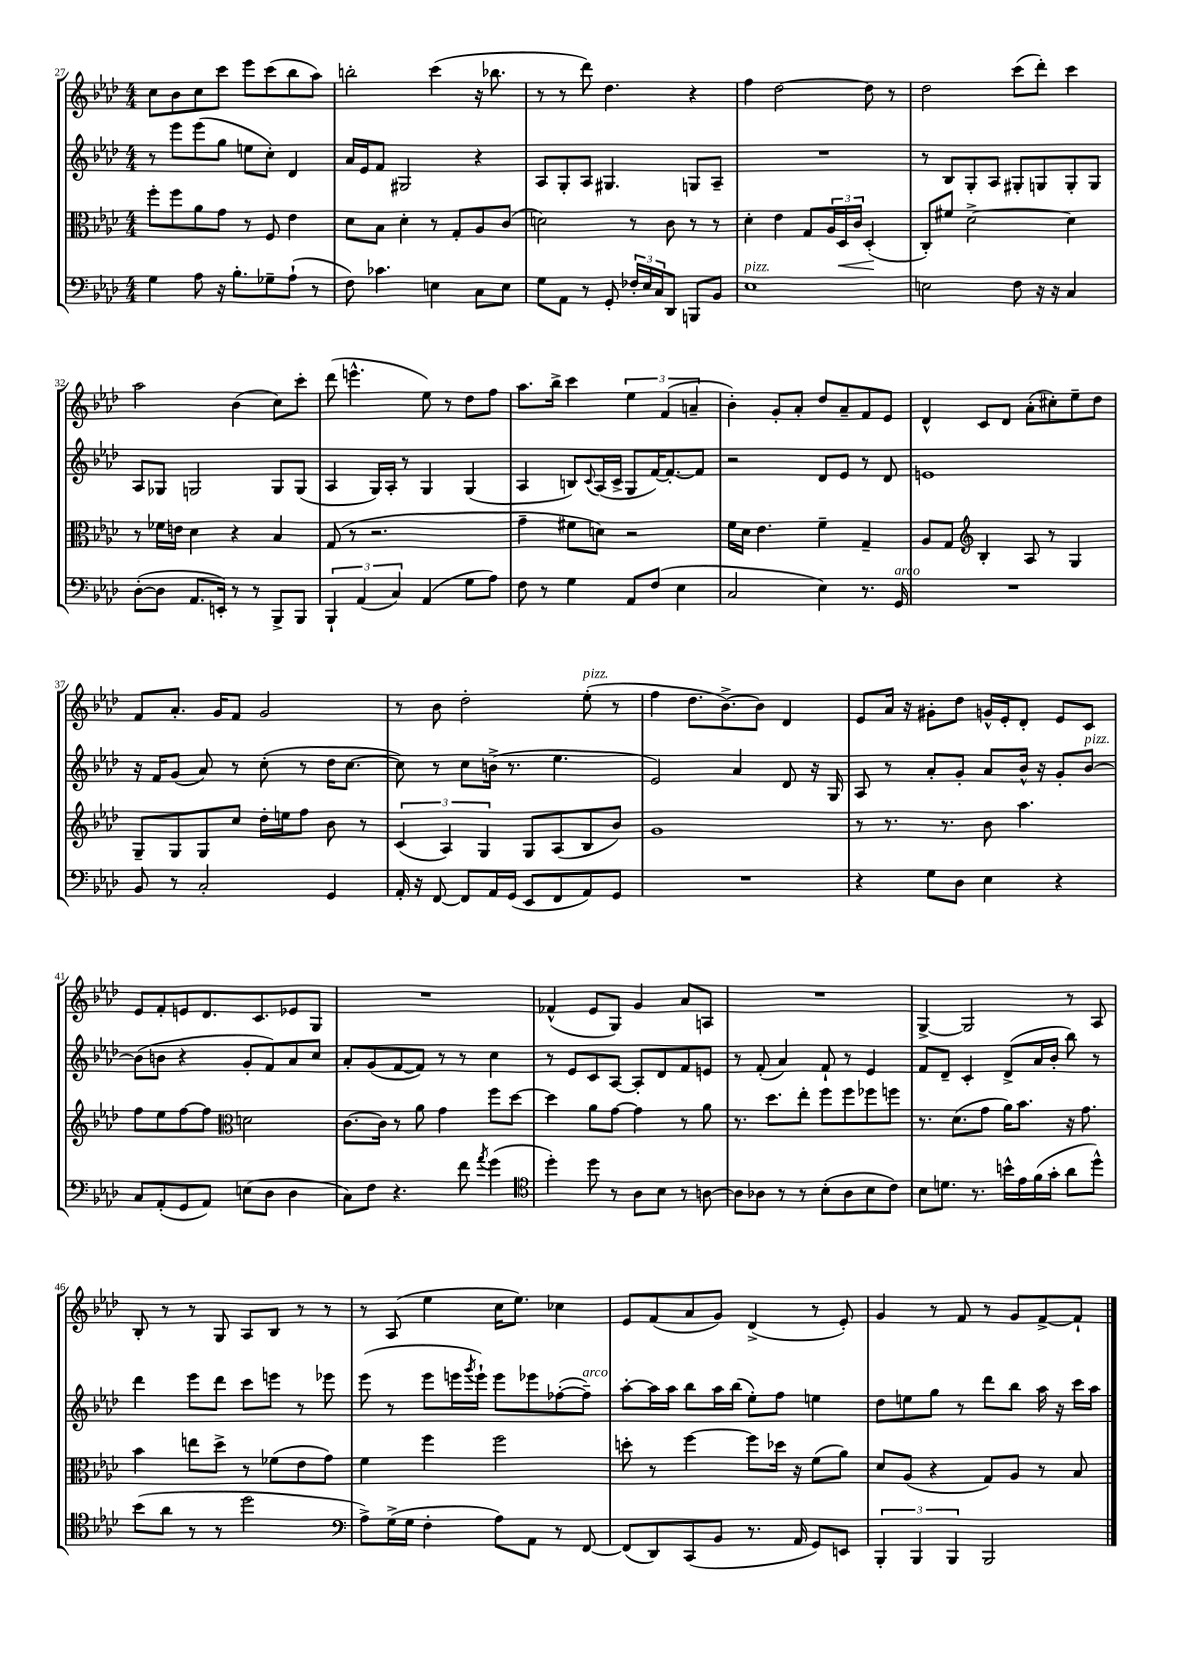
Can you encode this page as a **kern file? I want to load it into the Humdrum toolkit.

**kern	**kern	**dynam	**kern	**kern
*part4	*part3	*part3	*part2	*part1
*staff4	*staff3	*staff3	*staff2	*staff1
*clefF4	*clefC3	*	*clefG2	*clefG2
*k[b-e-a-d-]	*k[b-e-a-d-]	*	*k[b-e-a-d-]	*k[b-e-a-d-]
*M4/4	*M4/4	*	*M4/4	*M4/4
=27	=27	=27	=27	=27
4G\	8ff'\L	.	8r	8cc\L
.	8ff\	.	8eee-\L	8b-\
8A-\	8a-\	.	(8eee-\	8cc\
16r	8g\J	.	8gg\J	8ccc\J
8.B-'\L	.	.	.	.
.	8r	.	8een\L	8eee-\L
8G-X~\	8F/	.	8cc'\J)	(8ccc\
(8A-`\J	4e-\	.	4d-/	8bb-\
8r	.	.	.	8aa-\J)
=28	=28	=28	=28	=28
8F\)	8d-\L	.	16a-/LL	2bbn'\
.	.	.	16e-/J	.
4.c-X\	8B-\J	.	8f/J	.
.	4d-'\	.	2G#X/	.
4En\	8r	.	.	(4ccc\
.	8G'/L	.	.	.
8C\L	8A-/	.	4r	16r
.	.	.	.	8.bb-X\
8E\J	(8c/J	.	.	.
=29	=29	=29	=29	=29
8G\L	2dn\)	.	8A-/L	8r
8AA-\J	.	.	8G'/	8r
8r	.	.	8A-/J	8ddd-\)
8GG'/	.	.	4.G#X/	4.dd-\
24F-X'/LL	8r	.	.	.
24E-/	.	.	.	.
24C/J	.	.	.	.
8DD-/J	8c\	.	.	.
8BBBn/L	8r	.	8Gn/L	4r
8BB-/J	8r	.	8A-~/J	.
=30	=30	=30	=30	=30
!LO:TX:a:i:t=pizz.	!	!	!	!
1E-	4d-'\	.	1r	4ff\
.	4e-\	.	.	[2dd-\
.	8G/L	.	.	.
.	24A-/L	.	.	.
!	!	!LO:HP:b	!	!
.	24D-/	<	.	.
.	24c/JJ	.	.	.
.	(4D-'/	.	.	8dd-\]
.	.	.	.	8r
.	.	[	.	.
=31	=31	=31	=31	=31
2En\	8C'/L)	.	8r	2dd-\
.	8f#X/J	.	8B-/L	.
.	[2d-^\	.	8G'/	.
.	.	.	8A-/J	.
8F\	.	.	8G#X'/L	(8ccc\L
16r	.	.	8Gn/	8ddd-'\J)
16r	.	.	.	.
4C/	4d-\]	.	8G'/	4ccc\
.	.	.	8G/J	.
!!LO:LB:g=z
=32	=32	=32	=32	=32
([8D-'\L	8r	.	8A-/L	2aa-\
8D-\J]	16f-X\LL	.	8G-X/J	.
.	16en\JJ	.	.	.
8.AA-/L	4d-\	.	2Gn/	.
16EEn'/Jk)	.	.	.	.
8r	4r	.	.	(4b-\
8r	.	.	.	.
8BBB-^/L	4B-/	.	8G/L	8cc\L)
8BBB-/J	.	.	(8G/J	8ccc'\J
=33	=33	=33	=33	=33
6BBB-`/	(8G/	.	4A-/	(8ddd-\
.	8r	.	.	4.eeen^^\
(6AA-/	.	.	.	.
.	2.r	.	16G/LL)	.
.	.	.	16A-'/JJ	.
6C/)	.	.	.	.
.	.	.	8r	.
(4AA-/	.	.	4G/	8ee-\)
.	.	.	.	8r
8G\L	.	.	(4G/	8dd-\L
8A-\J)	.	.	.	8ff\J
=34	=34	=34	=34	=34
8F\	4g~\	.	4A-/	8.aa-\L
8r	.	.	.	.
.	.	.	.	16bb-^\Jk
4G\	8f#X\L	.	8Bn/L)	4ccc\
.	.	.	8qqc/	.
.	8dn\J)	.	(16A-/L	.
.	.	.	16c^/JJ	.
8AA-/L	2r	.	8G/L	6ee-\
(8F/J	.	.	[16f/K)	.
.	.	.	.	(6f/
.	.	.	8.f'/_	.
4E-\	.	.	.	.
.	.	.	.	6an~/
.	.	.	8f/J]	.
=35	=35	=35	=35	=35
2C/	16f\LL	.	2r	4b-'\)
.	16d-\JJ	.	.	.
.	4.e-\	.	.	.
.	.	.	.	8g'/L
.	.	.	.	8a-'/J
4E-\)	4f~\	.	8d-/L	8dd-/L
.	.	.	8e-/J	8a-~/
8.r	4G~/	.	8r	8f/
.	.	.	8d-/	8e-/J
!LO:TX:a:i:t=arco	!	!	!	!
16GG/	.	.	.	.
=36	=36	=36	=36	=36
1r	8A-/L	.	1en	4d-^^/
.	8G/J	.	.	.
*	*clefG2	*	*	*
.	4B-'/	.	.	8c/L
.	.	.	.	8d-/J
.	8A-/	.	.	(8a-'\L
.	8r	.	.	8cc#X'\)
.	4G/	.	.	8ee-~\
.	.	.	.	8dd-\J
!!LO:LB:g=z
=37	=37	=37	=37	=37
8BB-/	8G~/L	.	16r	8f/L
.	.	.	16f/KL	.
8r	8G/	.	(8g/J	8.a-'/J
2C'/	8G/	.	8a-/)	.
.	.	.	.	16g/KL
.	8cc/J	.	8r	8f/J
.	16dd-'\LL	.	(8cc'\	2g/
.	16een\J	.	.	.
.	8ff\J	.	8r	.
4GG/	8b-\	.	16dd-\KL	.
.	.	.	[8.cc\J	.
.	8r	.	.	.
=38	=38	=38	=38	=38
16AA-'/	(6c/	.	8cc\])	8r
16r	.	.	.	.
[8FF/	.	.	8r	8b-\
.	6A-/)	.	.	.
8FF/L]	.	.	8cc\L	2dd-'\
.	6G/	.	.	.
16AA-/L	.	.	(16bn^\Jk	.
(16GG/JJ	.	.	8.r	.
8EE-/L	8G/L	.	.	.
8FF/	(8A-/	.	4.ee-\	.
!	!	!	!	!LO:TX:a:i:t=pizz.
8AA-/)	8B-/	.	.	(8ee-'\
8GG/J	8b-/J)	.	.	8r
=39	=39	=39	=39	=39
1r	1g	.	2e-/)	4ff\
.	.	.	.	8.dd-\L
.	.	.	.	[8.b-^\)
.	.	.	4a-/	.
.	.	.	.	8b-\J]
.	.	.	8d-/	4d-/
.	.	.	16r	.
.	.	.	16G/	.
=40	=40	=40	=40	=40
4r	8r	.	8A-/	8e-/L
.	8.r	.	8r	16a-/Jk
.	.	.	.	16r
8G\L	.	.	8a-'/L	8g#X'\L
.	8.r	.	.	.
8D-\J	.	.	8g'/J	8dd-\J
4E-\	8b-\	.	8a-/L	16gn^^/LL
.	.	.	.	16e-'/J
.	4.aa-\	.	16b-^^/Jk	8d-'/J
.	.	.	16r	.
4r	.	.	8g'/L	8e-/L
!	!	!	!LO:TX:a:i:t=pizz.	!
.	.	.	[8b-/J	8c/J
!!LO:LB:g=z
=41	=41	=41	=41	=41
8C/L	8ff\L	.	(8b-\L]	8e-/L
(8AA-'/	8ee-\	.	8bn\J	8f'/
8GG/	[8ff\	.	4r	8en/
8AA-/J)	8ff\J]	.	.	8.d-/
*	*clefC3	*	*	*
(8En\L	2dn\	.	8g'/L	.
.	.	.	.	8.c/
8D-\J	.	.	8f/)	.
4D-\	.	.	8a-/	8e-X/
.	.	.	8cc/J	8G/J
=42	=42	=42	=42	=42
8C\L)	[8.c\L	.	8a-'/L	1r
8F\J	.	.	(8g/	.
.	16c\Jk]	.	.	.
4.r	8r	.	[8f/	.
.	8a-\	.	8f/J])	.
.	4g\	.	8r	.
8f\	.	.	8r	.
8qa-/	.	.	.	.
(4g\	8ff\L	.	4cc\	.
.	[8dd-\J	.	.	.
=43	=43	=43	=43	=43
*clefC4	*	*	*	*
4dd-'\)	4dd-\]	.	8r	(4f-X^^/
.	.	.	8e-/L	.
8dd-\	8a-\L	.	8c/	8e-/L
8r	[8g\J	.	[8A-/J	8G/J)
8A-\L	4g\]	.	8A-'/L]	4g/
8B-\J	.	.	8d-/	.
8r	8r	.	8f/	8a-/L
[8An\	8a-\	.	8en/J	8An/J
=44	=44	=44	=44	=44
8A\L]	8.r	.	8r	1r
8A-X\J	.	.	(8f'/	.
.	8.dd-\L	.	.	.
8r	.	.	4a-/)	.
8r	8ee-'\J	.	.	.
(8B-'\L	8ff\L	.	8f`/	.
8A-\	8ff\	.	8r	.
8B-\	8ff-X\	.	4e-/	.
8c\J)	8ffn\J	.	.	.
=45	=45	=45	=45	=45
8B-\L	8.r	.	8f/L	[4G^/
8.dn\J	.	.	8d-~/J	.
.	(8.d-\L	.	.	.
.	.	.	4c'/	2G/]
8.r	.	.	.	.
.	8g\J	.	.	.
16bn^^\LL	16a-\KL)	.	(8d-^/L	.
16e-\	8.b-\J	.	.	.
(16f\	.	.	16a-/L	.
16g'\JJ	.	.	16b-'/JJ	.
8a-\L	16r	.	8bb-\)	8r
.	8.g\	.	.	.
8dd-^^\J)	.	.	8r	8A-/
!!LO:LB:g=z
=46	=46	=46	=46	=46
(8b-\L	4b-\	.	4ddd-\	8B-'/
8a-\J	.	.	.	8r
8r	8een\L	.	8eee-\L	8r
8r	8dd-^\J	.	8ddd-\J	8G/
2dd-\	8r	.	8ccc\L	8A-/L
.	(8f-X\L	.	8eeen\J	8B-/J
.	8e-\	.	8r	8r
.	8g\J)	.	8eee-X\	8r
=47	=47	=47	=47	=47
*clefF4	*	*	*	*
8A-^\L)	4f\	.	(8eee-\	8r
(16G^\L	.	.	8r	(8A-/
16G\JJ	.	.	.	.
4F'\	4ff\	.	8eee-\L	4ee-\
.	.	.	16eeen\L	.
.	.	.	8qggg/	.
.	.	.	16eee`\JJ)	.
8A-\L)	2ff\	.	8eee\L	16cc\KL
.	.	.	.	8.ee-\J)
8AA-\J	.	.	8eee-X\	.
8r	.	.	([8ff-X'\	4cc-X\
!	!	!	!LO:TX:a:i:t=arco	!
[8FF/	.	.	8ff-~\J])	.
=48	=48	=48	=48	=48
(8FF/L]	8ddn'\	.	[8aa-'\L	8e-/L
8DD-/)	8r	.	16aa-\L]	(8f/
.	.	.	16aa-\JJ	.
(8CC/	[4ff\	.	8bb-\L	8a-/
8BB-/J	.	.	16aa-\L	8g/J)
.	.	.	(16bb-\JJ	.
8.r	8ff\L]	.	8ee-'\L)	(4d-^/
.	16dd-X\Jk	.	8ff\J	.
16AA-/	16r	.	.	.
8GG/L)	(8f\L	.	4een\	8r
8EEn/J	8a-\J)	.	.	8e-'/)
=49	=49	=49	=49	=49
6BBB-'/	8d-/L	.	8dd-\L	4g/
.	(8A-/J	.	8een\	.
6BBB-/	.	.	.	.
.	4r	.	8gg\J	8r
6BBB-/	.	.	.	.
.	.	.	8r	8f/
2BBB-/	8G/L)	.	8ddd-\L	8r
.	8A-/J	.	8bb-\J	8g/L
.	8r	.	16aa-\	[8f^/
.	.	.	16r	.
.	8B-/	.	16ccc\LL	8f`/J]
.	.	.	16aa-\JJ	.
==	==	==	==	==
*-	*-	*-	*-	*-
